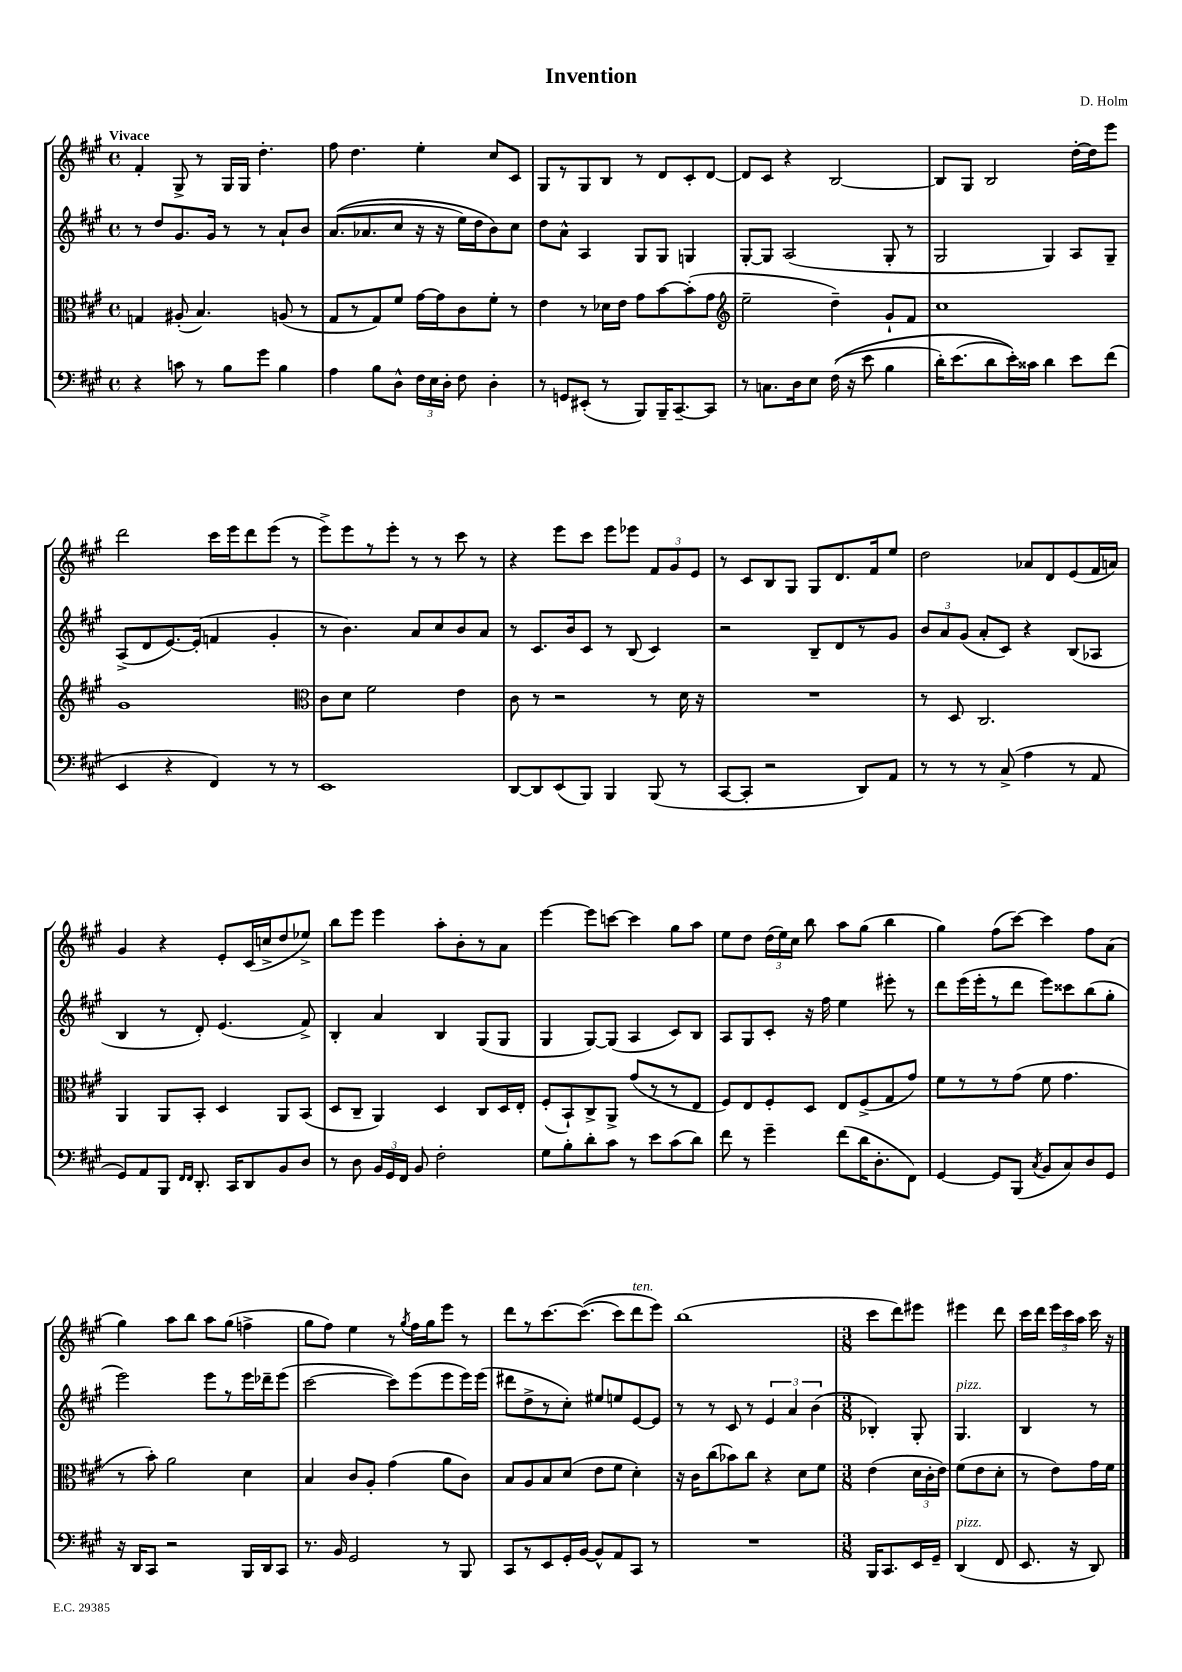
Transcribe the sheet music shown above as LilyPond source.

\header { title = "Invention" composer = "D. Holm" }
<<
\new StaffGroup <<
\new Staff = "s0" {
    \clef treble \key a \major \defaultTimeSignature \time 4/4 \tempo "Vivace"
    \autoBeamOff fis'4-. gis8-> r8 gis16[ gis16] d''4.-. |
    fis''8 d''4. e''4-. cis''8[ cis'8] |
    gis8[ r8 gis8 b8] r8 d'8[ cis'8-. d'8]~ |
    d'8[ cis'8] r4 b2~ |
    b8[ gis8] b2 d''16[~-. d''16 e'''8] |
    d'''2 cis'''16[ e'''16 d'''8 e'''8]( r8 |
    e'''8[->) e'''8 r8 e'''8]-. r8 r8 cis'''8 r8 |
    r4 e'''8[ cis'''8] e'''8[ ees'''8] \tuplet 3/2 { fis'8[ gis'8 e'8] } |
    r8 cis'8[ b8 gis8] gis8[ d'8. fis'16 e''8] |
    d''2 aes'8[ d'8 e'8( fis'16 a'16]) |
    gis'4 r4 e'8[-. cis'16( c''16-> d''8 ees''8]->) |
    b''8[ e'''8] e'''4 a''8[-. b'8-. r8 a'8] |
    e'''4~ e'''8[ c'''8]~ c'''4 gis''8[ a''8] |
    e''8[ d''8] \tuplet 3/2 { d''16[( e''16) cis''16] } b''8 a''8[ gis''8]( b''4 |
    gis''4) fis''8[( cis'''8]~) cis'''4 fis''8[ a'8]( |
    gis''4) a''8[ b''8] a''8[ gis''8]( f''4-> |
    gis''8[ fis''8]) e''4 r8 \acciaccatura { gis''8 } fis''16[ gis''16 e'''8] r8 |
    d'''8[ r8 cis'''8.~ cis'''8.](\( cis'''8[) d'''8^\markup { \italic "ten." } e'''8]\) |
    b''1( |
    \numericTimeSignature \time 3/8 cis'''8[ d'''8) eis'''8] |
    eis'''4 d'''8 |
    cis'''16[ d'''16] \tuplet 3/2 { e'''16[ cis'''16 a''16] } cis'''16 r16 \bar "|." |
}
\new Staff = "s1" {
    \clef treble \key a \major \defaultTimeSignature \time 4/4
    \autoBeamOff r8 d''8[ gis'8. gis'16] r8 r8 a'8[-! b'8] |
    a'8.[(\( aes'8. cis''8] r16 r16 e''16[) d''16 b'8\) cis''8] |
    d''8[ a'8]-^ a4 gis8[ gis8] g4 |
    gis8[~-. gis8] a2( gis8-. r8 |
    gis2 gis4) a8[ gis8]-- |
    a8[->( d'8 e'8.~) e'16]-.( f'4 gis'4-. |
    r8 b'4.) a'8[ cis''8 b'8 a'8] |
    r8 cis'8.[ b'16 cis'8] r8 b8( cis'4) |
    r2 b8[-- d'8 r8 gis'8] |
    \tuplet 3/2 { b'8[ a'8 gis'8]( } a'8[-. cis'8]) r4 b8[( aes8] |
    b4 r8 d'8-.) e'4.( fis'8->) |
    b4-. a'4 b4 gis8[( gis8] |
    gis4 gis8[~) gis8]( a4 cis'8[) b8] |
    a8[ gis8 cis'8]-. r16 fis''16 e''4 eis'''8-. r8 |
    d'''8[ e'''16( e'''16-. r8 d'''8] e'''8[) cisis'''8 b''8( gis''8]-. |
    e'''2) e'''8[ r8 e'''16 des'''16-- e'''8]( |
    cis'''2~ cis'''8[) e'''8( e'''8 e'''16) e'''16]( |
    dis'''8[ d''8-> r8 cis''8]-.) eis''8[ e''8 e'8~ e'8] |
    r8 r8 cis'8 r8 \tuplet 3/2 { e'4 a'4 b'4( } |
    \numericTimeSignature \time 3/8 bes4-.) gis8-. |
    gis4.^\markup { \italic "pizz." } |
    b4 r8 \bar "|." |
}
\new Staff = "s2" {
    \clef alto \key a \major \defaultTimeSignature \time 4/4
    \autoBeamOff g4 ais8-.( b4.) a8( r8 |
    gis8[ r8 gis8) fis'8] gis'16[~ gis'16 cis'8 fis'8]-. r8 |
    e'4 r8 des'16[ e'16] gis'8[ b'8~ b'8-.( gis'8] |
    \clef treble e''2-- d''4--) gis'8[-! fis'8] |
    cis''1 |
    gis'1 |
    \clef alto cis'8[ d'8] fis'2 e'4 |
    cis'8 r8 r2 r8 d'16 r16 |
    R1 |
    r8 d8 cis2. |
    a,4 a,8[ b,8]-. d4 a,8[ b,8]( |
    d8[ cis8]-- a,4) d4 cis8[ d16 e16]-. |
    fis8[-.( b,8-!) cis8-> a,8]-> gis'8[( r8 r8 e8] |
    fis8[) e8 fis8-. d8] e8[ fis8->( gis8 gis'8]) |
    fis'8[ r8 r8 gis'8]( fis'8 gis'4. |
    r8 b'8-.) a'2 d'4 |
    b4 cis'8[ a8]-. gis'4( a'8[ cis'8]) |
    b8[ a8 b8 d'8]( e'8[ fis'8] d'4-.) |
    r16 cis'16[ cis''8( bes'8) cis''8] r4 d'8[ fis'8] |
    \numericTimeSignature \time 3/8 e'4( \tuplet 3/2 { d'16[ cis'16-. e'16]) } |
    fis'8[( e'8 d'8]-. |
    r8 e'8[) gis'16 fis'16] \bar "|." |
}
\new Staff = "s3" {
    \clef bass \key a \major \defaultTimeSignature \time 4/4
    \autoBeamOff r4 c'8 r8 b8[ gis'8] b4 |
    a4 b8[ d8]-^ \tuplet 3/2 { fis16[ e16 d16]-. } fis8 d4-. |
    r8 g,8[ eis,8]-.( r8 b,,8[) b,,16-- cis,8.~-- cis,8] |
    r8 c8.[ d16 e8] fis16(\( r16 e'8 b4 |
    d'16[-.) e'8.( d'8 e'16-.)\) cisis'16] d'4 e'8[ fis'8]( |
    e,4 r4 fis,4) r8 r8 |
    e,1 |
    d,8[~ d,8 e,8( b,,8]) b,,4 b,,8( r8 |
    cis,8[~ cis,8]-. r2 d,8[) a,8] |
    r8 r8 r8 cis8->( a4 r8 a,8 |
    gis,8[) a,8 b,,8] \grace { fis,16[ fis,16] } d,8.-. cis,16[ d,8 b,8 d8] |
    r8 d8 \tuplet 3/2 { b,16[ gis,16 fis,16] } b,8 fis2-. |
    gis8[ b8-. d'8-. cis'8] r8 e'8[ cis'8( d'8]) |
    fis'8 r8 gis'4-- fis'8[( d'16 d8.-. fis,8]) |
    gis,4~ gis,8[ b,,8]( \acciaccatura { cis8 } b,8[ cis8) d8 gis,8] |
    r16 d,16[ cis,8] r2 b,,16[ d,16 cis,8] |
    r8. b,16 gis,2 r8 b,,8 |
    cis,8[ r8 e,8 gis,16-. b,16]~ b,8[-^ a,8 cis,8] r8 |
    R1 |
    \numericTimeSignature \time 3/8 b,,16[ cis,8. e,16 gis,16]-- |
    d,4^\markup { \italic "pizz." }( fis,8 |
    e,8. r16 d,8) \bar "|." |
}
>>
>>
\layout { \context { \Score \remove "Bar_number_engraver" } }
